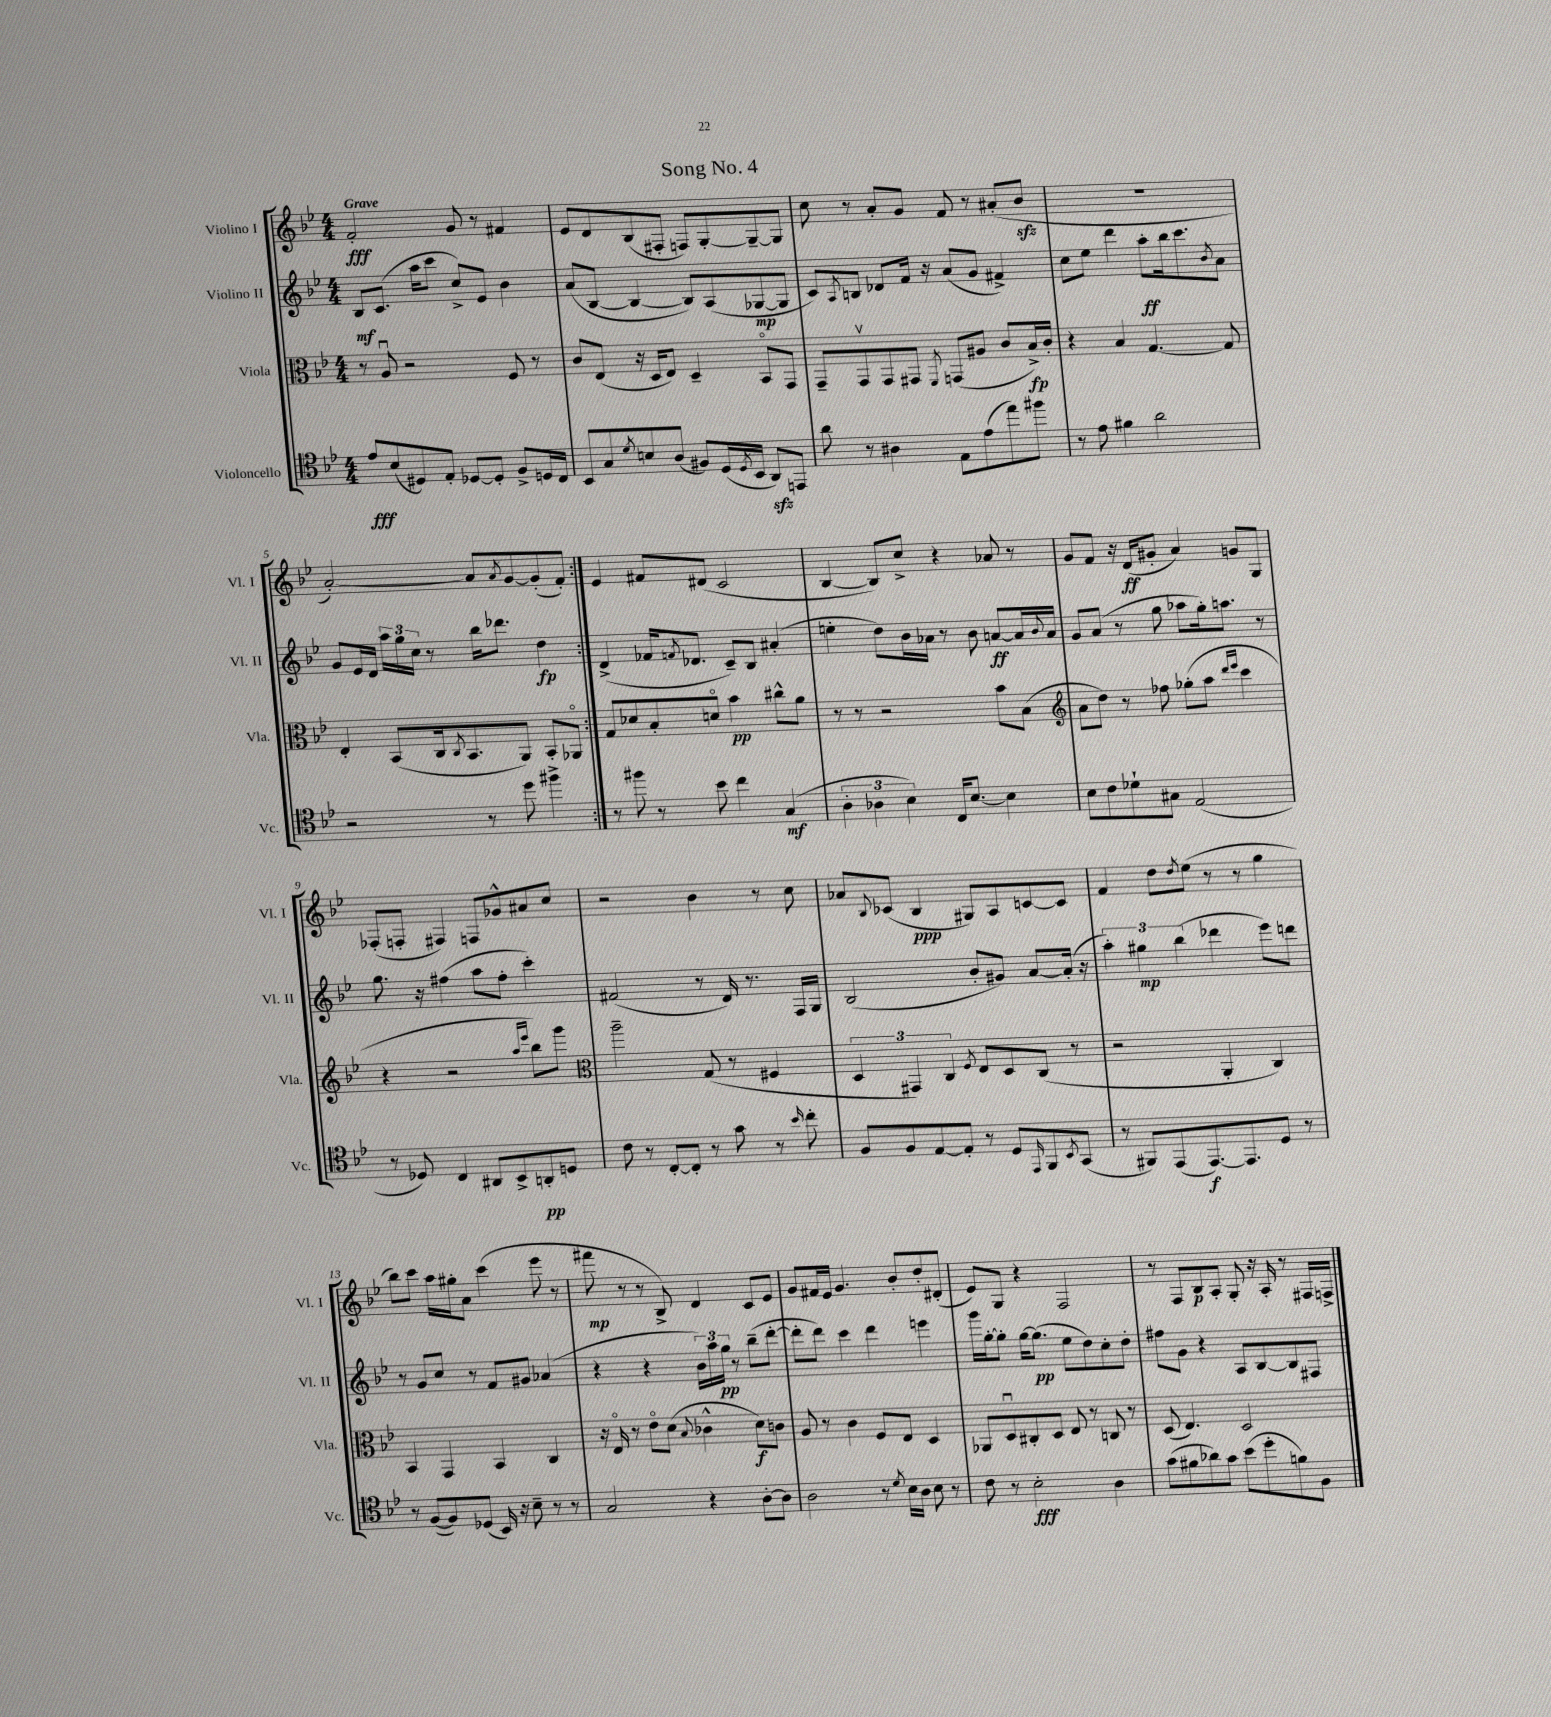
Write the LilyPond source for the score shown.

\header { title = "Song No. 4" }
<<
\new StaffGroup <<
\new Staff = "s0" \with { instrumentName = "Violino I" shortInstrumentName = "Vl. I" } {
    \clef treble \key bes \major \numericTimeSignature \time 4/4 \tempo "Grave"
    \repeat volta 2 { f'2-.\fff g'8 r8 fis'4 |
    ees'8 d'8 bes8( fis8-. f8) g8~-. g8~-- g8 |
    c''8 r8 a'8-. g'8 f'8 r8 ais'8-.( bes'8\sfz |
    R1 |
    a'2~-.) a'8 \acciaccatura { a'8 } g'8~ g'8-.( f'8-.) | }
    ees'4 fis'8 dis'8( c'2 |
    bes4~ bes8) c''8-> r4 aes'8 r8 |
    g'8 f'8 r16 d'16\ff( gis'8-. a'4) g'8 g8 |
    fes8-.( f8-. fis4) f8 ges'8-^ ais'8 c''8 |
    r2 bes'4 r8 c''8 |
    aes'8 \appoggiatura { bes8 } ces'8( bes4\ppp gis8) a8 c'8~ c'8 |
    f'4 d''8 \acciaccatura { d''8 } ees''8( r8 r8 g''4 |
    bes''8) c'''8 a''16 gis''16-. a'8 c'''4( ees'''8 r8 |
    fis'''8\mp r8 r8 bes8->) d'4 c'8 ees'8 |
    g'8 fis'16 ees'16 g'4. bes'8-. d''8-. dis'8-.( |
    ees'8) g8 r4 f2 |
    r8 f8 bes8\p a8-. g8-. r16 a16-. r8 fis16 f16-> \bar "|." |
}
\new Staff = "s1" \with { instrumentName = "Violino II" shortInstrumentName = "Vl. II" } {
    \clef treble \key bes \major \numericTimeSignature \time 4/4
    \repeat volta 2 { bes8\mf c'8.( a''16 c'''8 c''8->) ees'8 bes'4 |
    a'8( bes8~ bes4~ bes8) a8( ges8~\mp ges8 |
    c'8) \acciaccatura { a8 } b8 des'8 f'16 r16 a'8( g'8 fis'4->) |
    c''8 ees''8 d'''4 a''8-.\ff bes''16 c'''8. \acciaccatura { bes'8 } a'8 |
    g'8 ees'16 d'16 \tuplet 3/2 { a''16 g''16 c''16 } r8 bes''16 des'''8. d''4\fp | }
    d'4->( fes'16 \acciaccatura { f'8 } des'8. c'8--) bes8 ais'4-.( |
    e''4-. d''8) bes'16 aes'16 r8 bes'8 a'8~\ff a'16 \appoggiatura { bes'8 } a'16 |
    g'8 a'8( r8 g''8 aes''8 g''16-.) a''8. r8 |
    g''8. r16 fis''4( a''8 fis''8-. c'''4-.) |
    fis'2( r8 d'16) r8. f16 g16 |
    bes2( bes'8-. gis'8) a'8~ a'16-.( r16 |
    \tuplet 3/2 { a''4-.) gis''4\mp bes''4( } des'''4 ees'''8) d'''8 |
    r8 g'8 c''8 r8 f'8 gis'8 aes'4( |
    r4 r4 \tuplet 3/2 { bes'16) a''16 g''16\pp } r8 bes''8--( d'''8~-. |
    d'''8-. d'''8) c'''4 d'''4 e'''4 |
    g'''16 g''16~-. g''8-. g''16~ g''8.\pp( ees''8 d''8) c''8-. d''8-. |
    fis''8 g'8 r4 a8 bes8~ bes8 fis8 \bar "|." |
}
\new Staff = "s2" \with { instrumentName = "Viola" shortInstrumentName = "Vla." } {
    \clef alto \key bes \major \numericTimeSignature \time 4/4
    \repeat volta 2 { r8 a8\downbow r2 f8 r8 |
    c'8 ees8( r16 d16 ees8) d4-- bes,8\flageolet g,8 |
    g,8-- g,8\upbow g,8 gis,8 \acciaccatura { f,8 } g,8( ais8 c'8 bes16->\fp) c'16-. |
    r4 bes4 g4.~ g8 |
    ees4-. bes,8( c16 \acciaccatura { c8 } bes,8. a,8) bes,8-. aes,8\flageolet | }
    g8 des'8 bes8-. d'8\flageolet bes'4\pp cis''8-^ a'8 |
    r8 r8 r2 bes'8 bes8( |
    \clef treble a'8 d''8) r8 fes''8 ges''8-.( a''8 \grace { d'''16 ees'''16 } c'''4 |
    r4 r2 \grace { a''16 ees'''16 } bes''8) g'''8 |
    \clef alto a''2-- g8( r8 fis4 |
    \tuplet 3/2 { d4 gis,4) c4 } \acciaccatura { f8 } ees8 d8 c8( r8 |
    r2 a,4-. c4) |
    bes,4 g,4 bes,4 c4 |
    r16 ees16\flageolet r8 ees'8\flageolet d'8( \appoggiatura { bes8 } ces'4-^ d'8\f) c'8 |
    a8 r8 c'4 f8 ees8 d4 |
    aes,8 d8\downbow cis8-. d8 ees8 r8 c8 r8 |
    d8( ees4.) d2 \bar "|." |
}
\new Staff = "s3" \with { instrumentName = "Violoncello" shortInstrumentName = "Vc." } {
    \clef tenor \key bes \major \numericTimeSignature \time 4/4
    \repeat volta 2 { ees'8\fff bes8( dis8) ees8-. des8~ des8-. f8-> d16 c16 |
    bes,8 g8 \acciaccatura { d'8 } b8 a8( fis8) d16( \acciaccatura { d8 } bes,16 a,8\sfz) e,8 |
    a'8 r8 ais4 ees8 ees'8( ees''8) fis''8 |
    r8 ees'8 fis'4 a'2 |
    r2 r8 d''8 fis''4-> | }
    r8 fis''8 r8 bes'8 c''4 g4\mf( |
    \tuplet 3/2 { a4-. aes4 bes4) } c16 bes8.~ bes4 |
    bes8 c'8 des'8-! gis8 ees2( |
    r8 des8) c4 ais,8 bes,8-> a,8-.\pp d8 |
    c'8 r8 c8~-. c8-. r8 g'8 r8 \grace { bes'16 } c''8-. |
    f8 f8 ees8~ ees8-. r8 d8 \grace { ees,16 } f,8 \acciaccatura { bes,8 } g,8( |
    r8 fis,8) ees,8( ees,8.~\f) ees,8. d8 r8 |
    r8 f8~( f8) des8( bes,16) r16 bes8-- r8 r8 |
    g2 r4 a8~-. a8 |
    a2 r8 \acciaccatura { d'8 } bes16 a16 bes8 r8 |
    c'8 r8 bes2-.\fff a4 |
    g'8( fis'8 aes'8) g'8 bes'8( d''8-. f'8) f8 \bar "|." |
}
>>
>>
